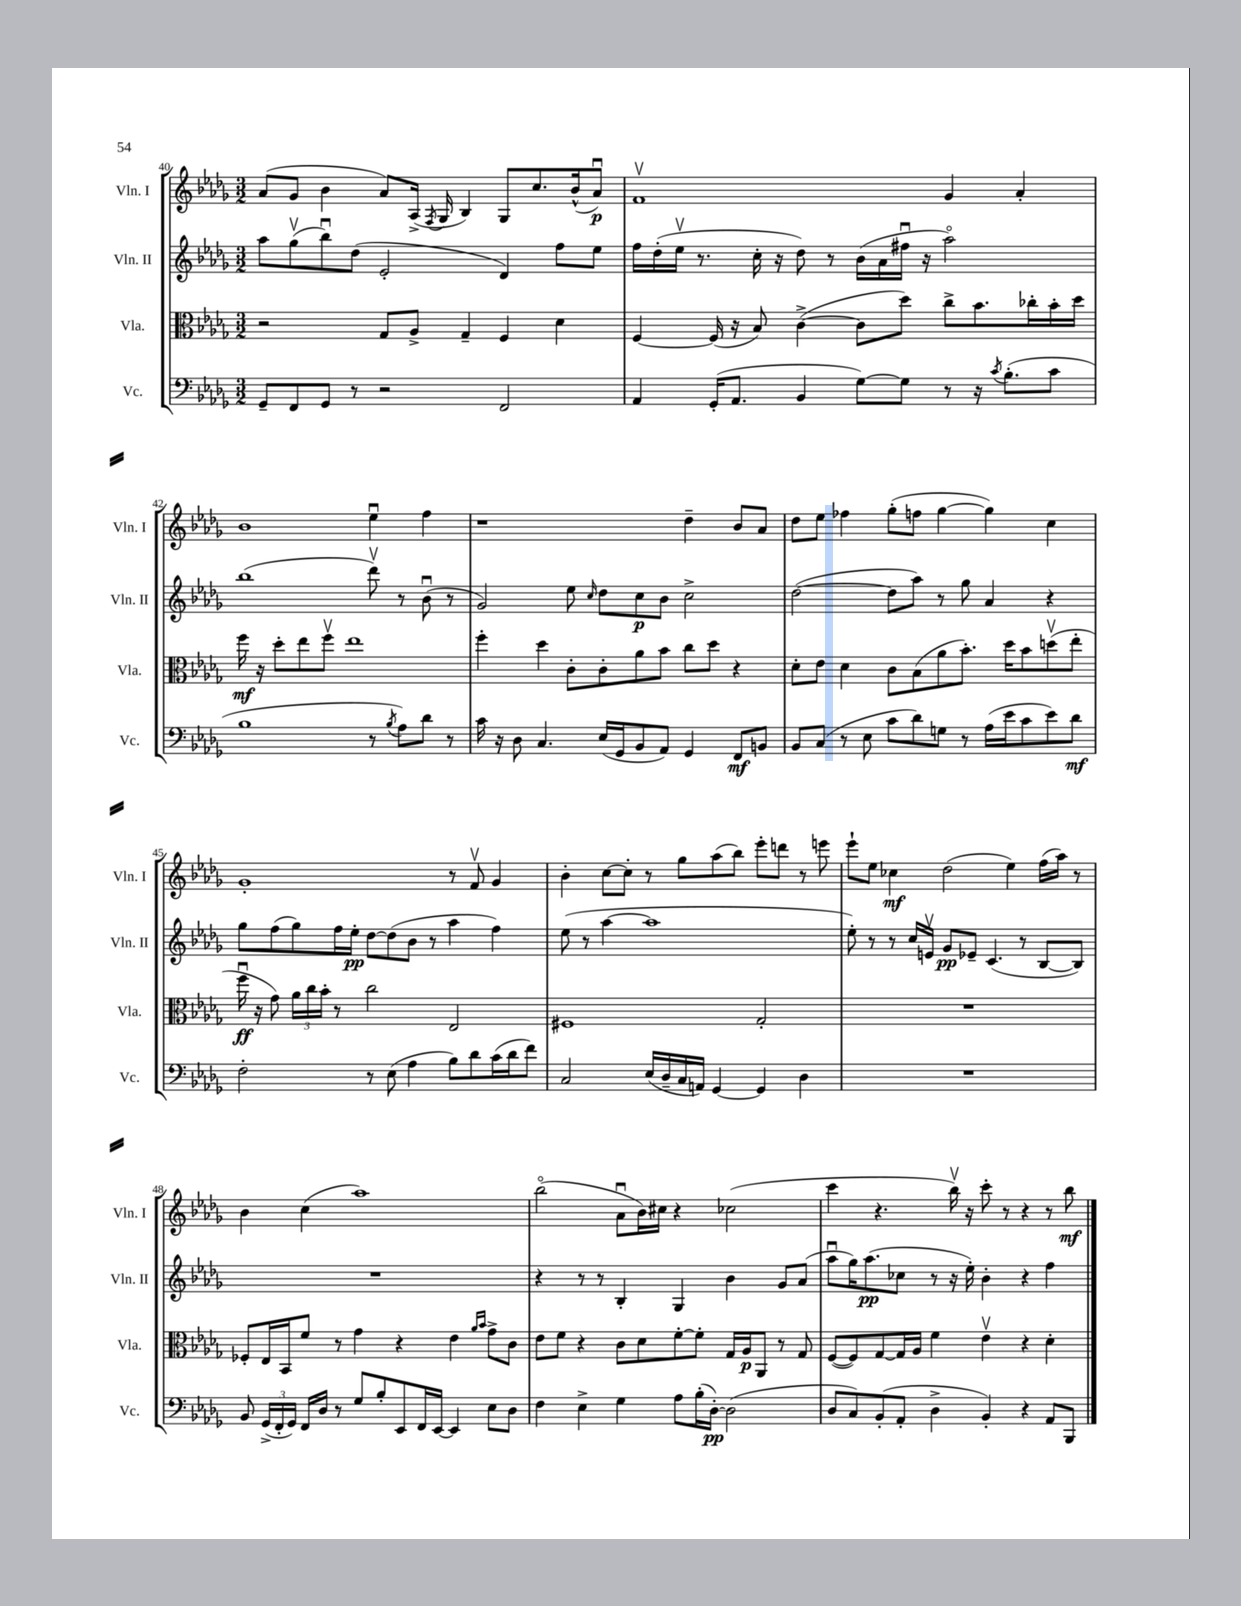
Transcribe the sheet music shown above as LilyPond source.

<<
\new StaffGroup <<
\new Staff = "s0" \with { instrumentName = "Vln. I" shortInstrumentName = "Vln. I" } {
    \clef treble \key des \major \numericTimeSignature \time 3/2
    \autoBeamOff aes'8[( ges'8] bes'4 aes'8[) aes16]->( \acciaccatura { f8 } ges16 bes4) ges8[ c''8. bes'16-^( aes'8]\downbow\p) |
    f'1\upbow ges'4 aes'4-. |
    bes'1 ees''4\downbow f''4 |
    r1 des''4-- bes'8[ aes'8] |
    des''8[ ees''8] fes''4 ges''8[-.( f''8] ges''4~ ges''4) c''4 |
    ges'1-. r8 f'8\upbow ges'4 |
    bes'4-. c''8[~ c''8]-. r8 ges''8[ aes''8( bes''8]) ees'''8[-. d'''8] r8 e'''8 |
    ees'''8[-! ees''8] ces''4\mf des''2( ees''4) f''16[( aes''16]) r8 |
    bes'4 c''4( aes''1) |
    bes''2\flageolet( aes'8[\downbow bes'16) cis''16] r4 ces''2( |
    c'''4 r4. bes''16\upbow) r16 c'''8-. r8 r4 r8 bes''8\mf \bar "|." |
}
\new Staff = "s1" \with { instrumentName = "Vln. II" shortInstrumentName = "Vln. II" } {
    \clef treble \key des \major \numericTimeSignature \time 3/2
    \autoBeamOff aes''8[ ges''8\upbow( bes''8\downbow) des''8]( ees'2-. des'4) f''8[ ees''8] |
    f''16[ des''16-.( ees''16]\upbow r8. c''16-. r16 des''8) r8 bes'16[( aes'16 fis''16]\downbow r16 aes''2\flageolet) |
    bes''1( des'''8\upbow) r8 bes'8\downbow( r8 |
    ges'2) ees''8 \grace { c''16 } des''8[ c''8\p bes'8] c''2-> |
    des''2~( des''8[ aes''8]) r8 ges''8 aes'4 r4 |
    ges''8[ f''8( ges''8) f''16 ees''16]-.\pp des''8[~ des''8( bes'8] r8 aes''4 f''4) |
    ees''8( r8 aes''4~ aes''1 |
    ees''8-.) r8 r8 c''16[ e'16]\upbow ges'8[\pp ees'8]-- c'4.( r8 bes8[~ bes8]) |
    R1. |
    r4 r8 r8 bes4-. ges4 bes'4 ges'8[ aes'8]( |
    aes''8[\downbow ges''16) aes''8.\pp( ces''8] r8 r16 ees''16-.) bes'4-. r4 f''4 \bar "|." |
}
\new Staff = "s2" \with { instrumentName = "Vla." shortInstrumentName = "Vla." } {
    \clef alto \key des \major \numericTimeSignature \time 3/2
    \autoBeamOff r2 ges8[ aes8]-> ges4-- f4 des'4 |
    f4~ f16( r16 bes8) c'4~->( c'8[ des''8]) c''8[-> bes'8. ces''16-. bes'16-. des''16] |
    f''16\mf r16 des''8[-. ees''8 f''8]\upbow ees''1 |
    f''4-. des''4 c'8[-. c'8-. aes'8 bes'8] c''8[ des''8] r4 |
    des'8[-. ees'8] des'4 c'8[ bes8( aes'8 bes'8.]-.) des''16[ bes'8 d''8\upbow( ees''8]-. |
    f''16\downbow\ff r16 ges'8) \tuplet 3/2 { aes'16[ c''16 bes'16]-. } r8 c''2 ees2 |
    fis1 ges2-. |
    R1. |
    fes8[-. ees16 bes,16 f'8] r8 ges'4 r4 ees'4 \grace { aes'16[ bes'16] } ges'8[-> c'8] |
    ees'8[ f'8] r4 c'8[ des'8 f'8~-. f'8]-. ges16[ aes16\p aes,8] r8 ges8 |
    f8[~( f8) ges8~ ges16 aes16] f'4 ees'4\upbow r4 des'4-. \bar "|." |
}
\new Staff = "s3" \with { instrumentName = "Vc." shortInstrumentName = "Vc." } {
    \clef bass \key des \major \numericTimeSignature \time 3/2
    \autoBeamOff ges,8[-- f,8 ges,8] r8 r2 f,2 |
    aes,4 ges,16[-.( aes,8.] bes,4 ges8[~) ges8] r8 r16 \acciaccatura { c'8 } bes8.[-.( c'8] |
    bes1 r8 \acciaccatura { bes8 } aes8[) des'8] r8 |
    c'16 r16 des8 c4. ees16[( ges,16 bes,8 aes,8]) ges,4 f,8[\mf b,8] |
    bes,8[ c8]( r8 ees8 c'8[ des'8) g8] r8 aes16[( ees'16 c'8 ees'8) des'8]\mf |
    f2-. r8 ees8( aes4 bes8[) des'8 c'16( des'16 f'8]) |
    c2 ees16[( des16-- c16 a,16]) ges,4~ ges,4 des4 |
    R1. |
    bes,8 \tuplet 3/2 { ges,16[->( f,16-. ges,16]) } f,16[ des16] r8 ges8[ bes8-. ees,8 f,16 ees,16]~ ees,4 ees8[ des8] |
    f4 ees4-> ges4 aes8[ bes16-.( des16]~-.\pp) des2( |
    des8[ c8) bes,8-.( aes,8]-. des4-> bes,4-.) r4 aes,8[ bes,,8] \bar "|." |
}
>>
>>
\layout { \context { \Score currentBarNumber = #40 } }
